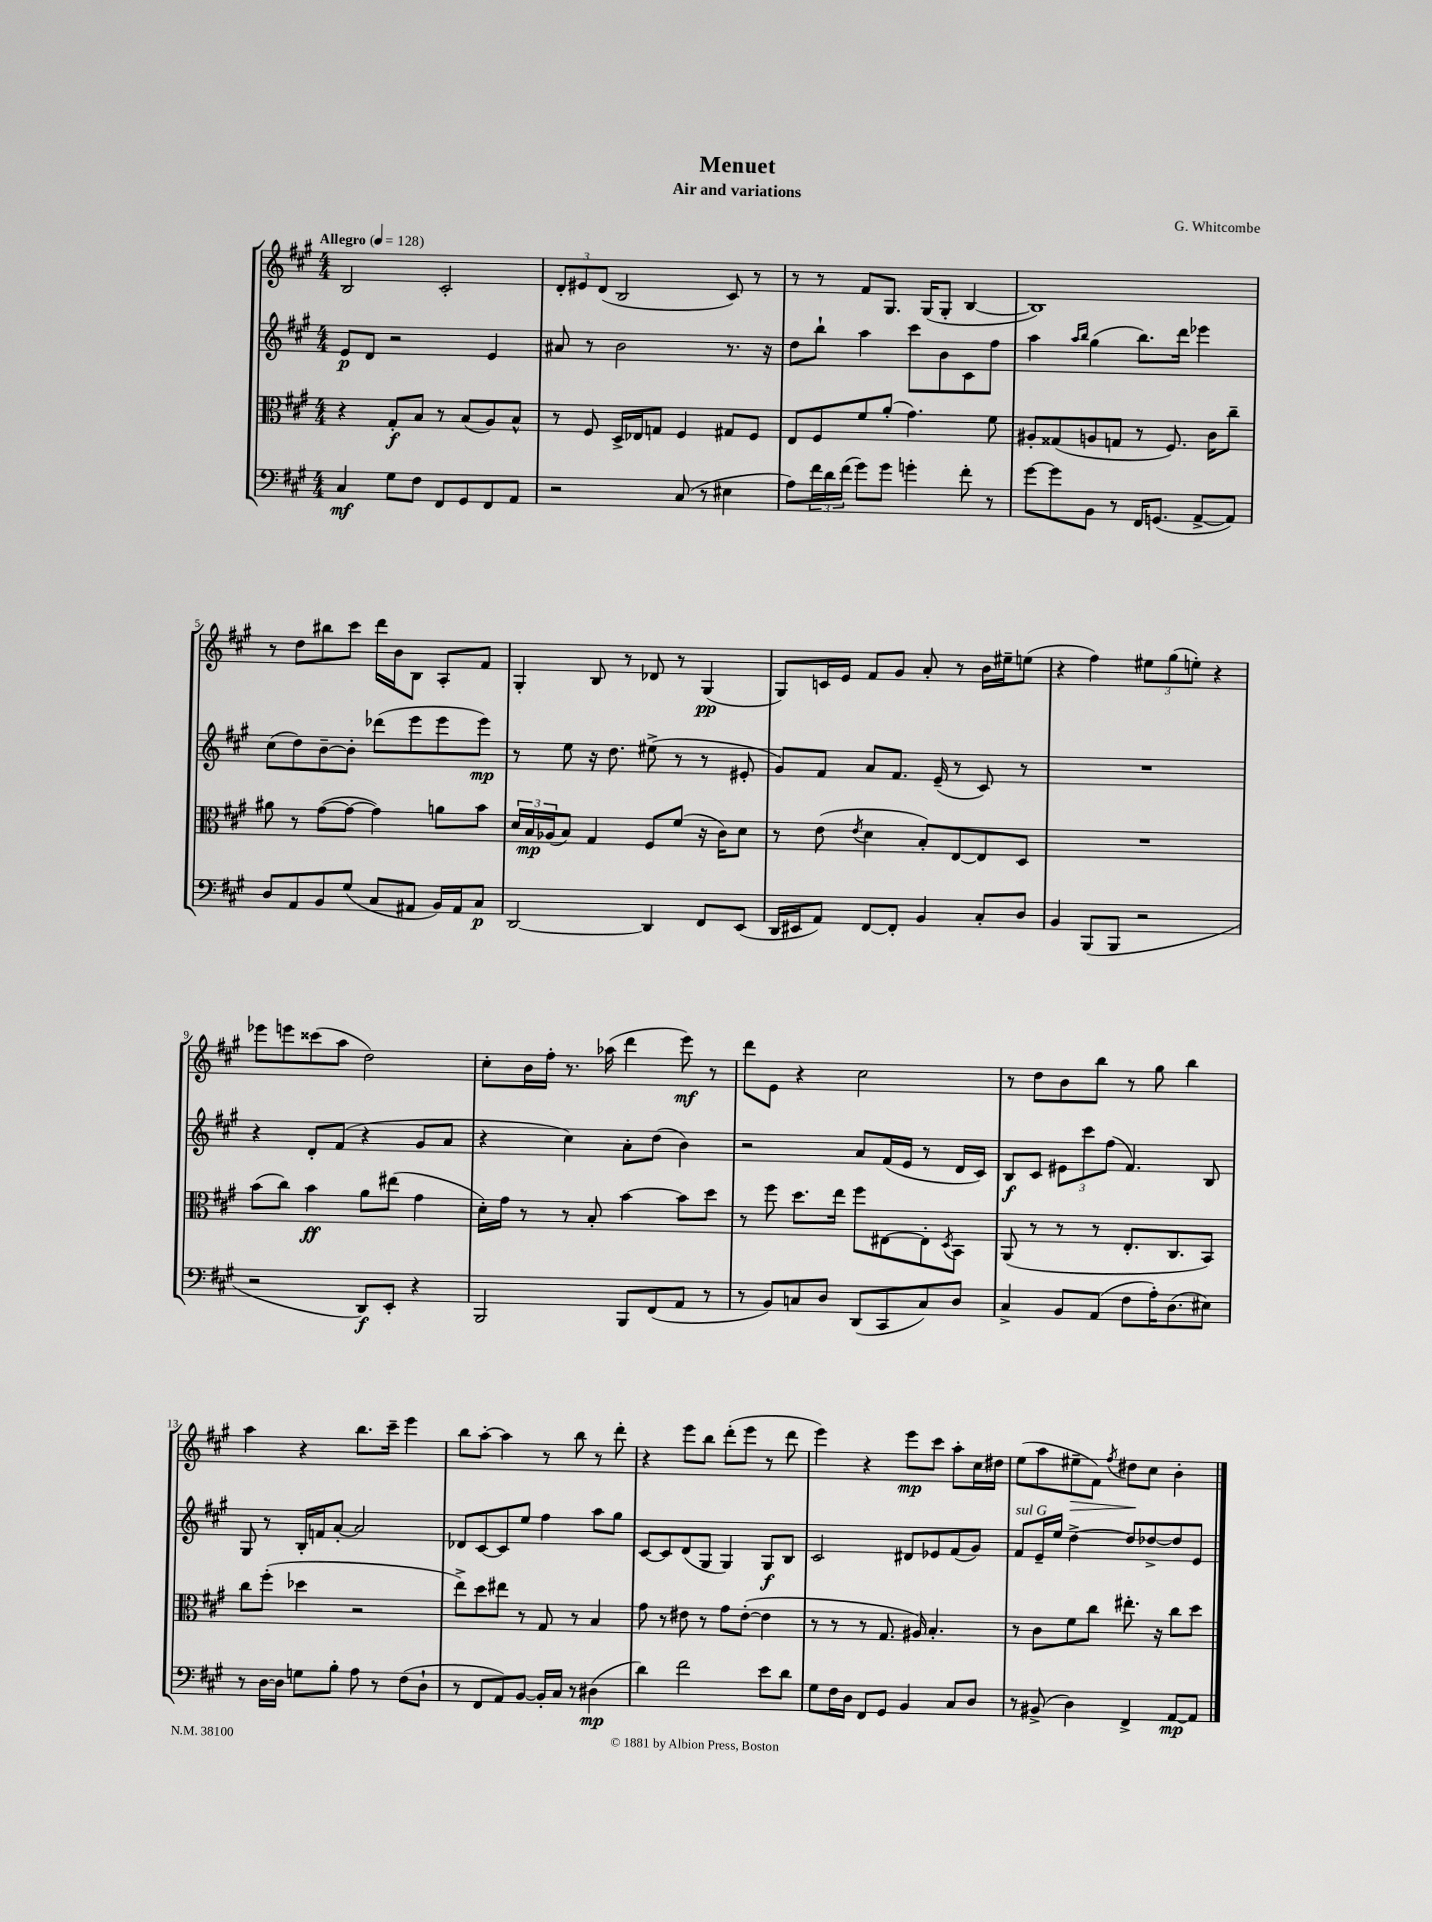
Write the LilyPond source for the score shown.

\header { title = "Menuet" composer = "G. Whitcombe" subtitle = "Air and variations" }
<<
\new StaffGroup <<
\new Staff = "s0" {
    \clef treble \key a \major \numericTimeSignature \time 4/4 \tempo "Allegro" 4 = 128
    b2 cis'2-. |
    \tuplet 3/2 { d'8-. eis'8 d'8( } b2 cis'8) r8 |
    r8 r8 fis'8 gis8. gis16( gis8-. b4~ |
    b1) |
    r8 d''8 bis''8 cis'''8 d'''16 b'16 b8 a8-. fis'8 |
    gis4-. b8 r8 des'8 r8 gis4\pp( |
    gis8) c'16 e'16 fis'8 gis'8 a'8-. r8 b'16 eis''16-- e''8( |
    r4 fis''4) \tuplet 3/2 { eis''8 gis''8( e''8-.) } r4 |
    ees'''8 e'''8 cisis'''8( a''8 d''2) |
    cis''8-. b'16 fis''16-. r8. aes''16( d'''4 e'''8\mf) r8 |
    d'''8 e'8 r4 cis''2 |
    r8 d''8 b'8 b''8 r8 gis''8 b''4 |
    a''4 r4 b''8. cis'''16-- e'''4 |
    b''8 a''8~-. a''4 r8 b''8 r8 d'''8-. |
    r4 e'''8 b''8 d'''8-.( e'''8 r8 d'''8 |
    e'''4) r4 e'''8\mp cis'''8 a''8-. cis''16 dis''16 |
    e''8( a''8 eis''8--\> fis'8) \acciaccatura { fis''8 } dis''8\! cis''8 b'4-. \bar "|." |
}
\new Staff = "s1" {
    \clef treble \key a \major \numericTimeSignature \time 4/4
    e'8\p d'8 r2 e'4 |
    ais'8 r8 b'2 r8. r16 |
    d''8 b''8-! a''4 cis'''8 b'8 cis'8 fis''8 |
    a''4 \grace { a''16 b''16 } gis''4( b''8.) d'''16 ees'''4 |
    cis''8( d''8) b'8~-- b'8-. des'''8( e'''8 e'''8 e'''8\mp) |
    r8 e''8 r16 d''8. eis''8->( r8 r8 eis'8-. |
    gis'8) fis'8 a'8 fis'8. e'16--( r8 cis'8) r8 |
    R1 |
    r4 d'8-. fis'8( r4 gis'8 a'8 |
    r4 cis''4) a'8-. d''8( b'4) |
    r2 a'8 fis'16( e'16 r8 d'16 cis'16) |
    b8\f cis'8 \tuplet 3/2 { eis'8 cis'''8 fis''8( } fis'4.) b8 |
    gis8 r8 b16-. f'16 a'8~-. a'2 |
    des'8 cis'8~ cis'8 e''8 fis''4 a''8 gis''8 |
    cis'8~ cis'8 d'8( gis8 gis4) gis8\f b8 |
    cis'2 dis'8 ees'8 fis'8( gis'8) |
    fis'8^\markup { \italic "sul G" } e'16-- e''16 d''4~-> d''8 des''8~-> des''8 e'8 \bar "|." |
}
\new Staff = "s2" {
    \clef alto \key a \major \numericTimeSignature \time 4/4
    r4 gis8-.\f b8 r8 b8( a8) b8-^ |
    r8 fis8 d16-> ees16 g8 fis4 gis8 fis8 |
    e8 fis8 fis'8 a'8-.( gis'4.) fis'8 |
    ais8-. gisis8( a8 g8 r8 fis8.) cis'16 cis''8-- |
    ais'8 r8 gis'8~( gis'8~ gis'4) a'8 b'8 |
    \tuplet 3/2 { d'16 b16\mp aes16( } b8) gis4 fis8 fis'8( r16 cis'16) d'8 |
    r8 e'8( \acciaccatura { e'8 } d'4 b8-.) e8~ e8 d8 |
    R1 |
    b'8( cis''8) b'4\ff a'8 eis''8( gis'4 |
    d'16-.) gis'16 r8 r8 b8-. b'4~ b'8 d''8 |
    r8 fis''8 d''8. e''16 fis''8 eis8~ eis8-. \acciaccatura { d8 } b,8 |
    a,8( r8 r8 r8 e8.-. cis8. b,8) |
    cis''8 fis''8-.( des''4 r2 |
    e''8->) d''8 eis''8 r8 gis8 r8 b4 |
    gis'8 r8 eis'8 r8 gis'8 eis'8~-.( eis'4 |
    r8 r8 r8 gis8. ais16) b4.-. |
    r8 cis'8 fis'8 cis''8 eis''8.-. r16 cis''8 d''8 \bar "|." |
}
\new Staff = "s3" {
    \clef bass \key a \major \numericTimeSignature \time 4/4
    cis4\mf gis8 fis8 fis,8 gis,8 fis,8 a,8 |
    r2 cis8( r8 eis4 |
    a8) \tuplet 3/2 { fis'16 d'16 fis'16( } gis'8) gis'8 g'4-. fis'8-. r8 |
    gis'8~ gis'8 b,8 r8 fis,16 g,8.( a,8~-> a,8) |
    d8 a,8 b,8 gis8( cis8 ais,8 b,16) ais,16 cis8\p |
    d,2~ d,4 fis,8 e,8( |
    d,16 eis,16 a,8) fis,8~ fis,8-. b,4 cis8-. d8 |
    b,4 b,,8( b,,8 r2 |
    r2 d,8\f) e,8-. r4 |
    b,,2 b,,8 fis,8( a,8 r8 |
    r8 b,8) c8 d8 d,8( cis,8 c8) d8 |
    cis4-> b,8 a,8( fis8 a16-.) d8.( eis8) |
    r8 d16~ d16 g8 b8-. a8 r8 fis8( d8-! |
    r8 fis,8 a,8) b,8~ b,16-. cis16 r8 dis4\mp( |
    d'4) fis'2 e'8 d'8 |
    gis8 fis16 d16 fis,8 gis,8 b,4 cis8 d8 |
    r8 bis,8->( d4) fis,4-> a,8~\mp a,8 \bar "|." |
}
>>
>>
